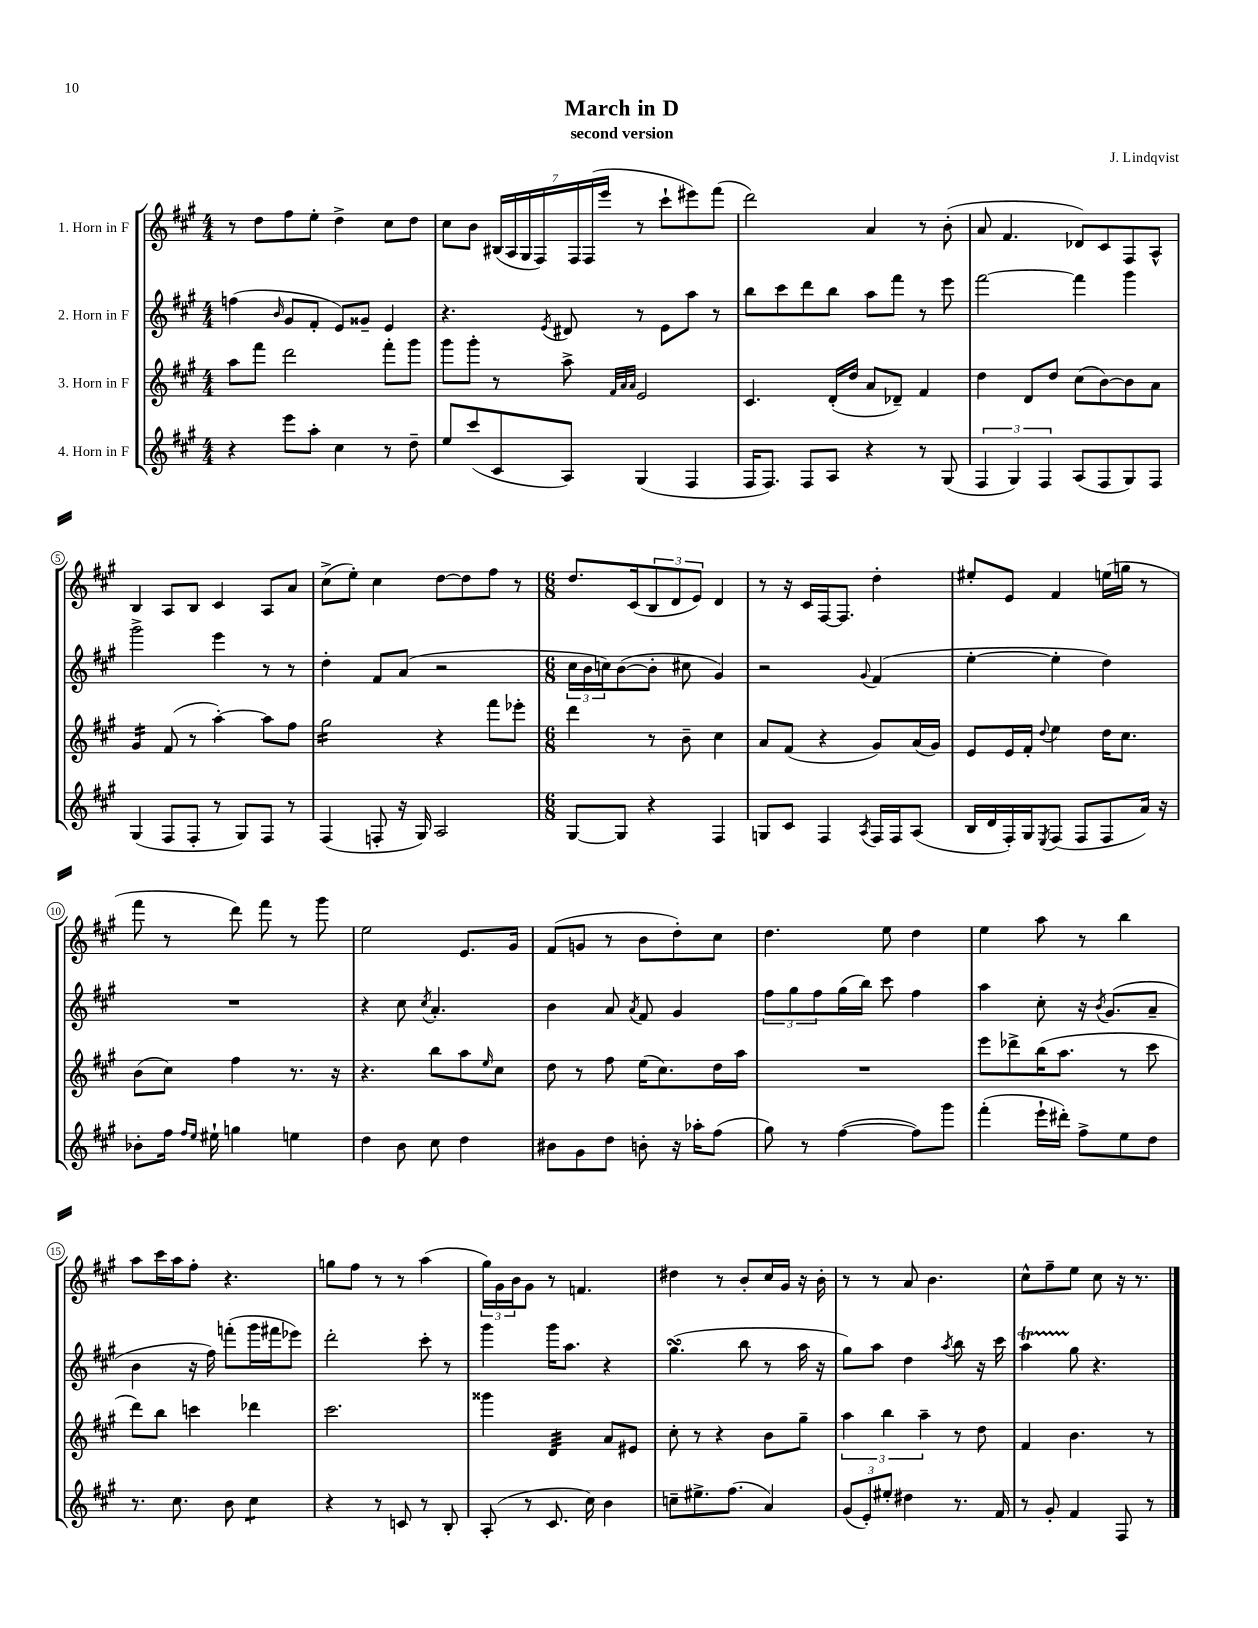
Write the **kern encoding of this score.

**kern	**kern	**kern	**kern
*staff4	*staff3	*staff2	*staff1
*clefG2	*clefG2	*clefG2	*clefG2
*k[f#c#g#]	*k[f#c#g#]	*k[f#c#g#]	*k[f#c#g#]
*M4/4	*M4/4	*M4/4	*M4/4
4r	8aa	(4ff	8r
.	8fff#	.	8dd
.	.	16qqb	.
8eee	2ddd	8g#	8ff#
8aa'	.	8f#'	8ee'
4cc#	.	8e)	4dd^
.	.	8g##~	.
8r	8fff#'	4e	8cc#
8dd~	8ggg#	.	8dd
=	=	=	=
8ee	8ggg#	4.r	8cc#
(8ccc#	8ggg#'	.	8b
8c#	8r	.	(28B#
.	.	.	28A
.	.	.	28G#
.	.	.	28F#)
.	.	8qe	.
8A)	8aa^	8d#	.
.	.	.	28F#
.	.	.	(28F#
.	.	.	28eee
.	32qqf#	.	.
.	32qqa	.	.
.	32qqa	.	.
(4G#	2e	8r	8r
.	.	8e	8ccc#`
4F#	.	8aa	8eee#)
.	.	8r	(8fff#
=	=	=	=
16F#	4.c#	8bb	2ddd)
8.F#)	.	.	.
.	.	8ccc#	.
8F#	.	8ddd	.
8A	(16d'	8bb	.
.	16dd	.	.
4r	8a	8aa	4a
.	8d-~)	8fff#	.
8r	4f#	8r	8r
(8G#	.	8eee	(8b'
=	=	=	=
6F#	4dd	[2fff#	8a
.	.	.	4.f#
6G#)	.	.	.
.	8d	.	.
6F#	.	.	.
.	8dd	.	.
(8A	(8cc#	4fff#]	8d-)
8F#	[8b)	.	8c#
8G#)	8b]	4ggg#	8F#
8F#	8a	.	8A^^
=	=	=	=
(4G#	4g#	2ggg#^	4B
8F#	(8f#	.	8A
8F#'	8r	.	8B
8r	[4aa')	4eee	4c#
8G#)	.	.	.
8F#	8aa]	8r	8A
8r	8ff#	8r	8a
=	=	=	=
(4F#	2gg#	4dd'	(8cc#^
.	.	.	8ee')
8F'	.	8f#	4cc#
16r	.	(8a	.
16G#)	.	.	.
2A	4r	2r	[8dd
.	.	.	8dd]
.	8fff#	.	8ff#
.	8eee-'	.	8r
=	=	=	=
*M6/8	*M6/8	*M6/8	*M6/8
[8G#	4ddd	24cc#	8.dd
.	.	24b	.
.	.	24cc)	.
8G#]	.	([8b	.
.	.	.	(16c#
4r	8r	8b']	12B
.	.	.	12d
.	8b~	8cc#	.
.	.	.	12e)
4F#	4cc#	4g#)	4d
=	=	=	=
8G	8a	2r	8r
8c#	(8f#	.	16r
.	.	.	16c#
4F#	4r	.	[16F#
.	.	.	8.F#]
8qA	.	8qqg#	.
16F#	8g#)	(4f#	4dd'
16F#	.	.	.
(8A	(16a	.	.
.	16g#)	.	.
=	=	=	=
16B	8e	[4ee'	8ee#'
16d	.	.	.
16F#')	16e	.	8e
16G#	16f#'	.	.
8qE	8qqdd	.	.
(8F#	4ee	4ee']	4f#
8F#	.	.	.
8F#	16dd	4dd)	(16ee
.	8.cc#	.	16gg
16a)	.	.	8r
16r	.	.	.
=	=	=	=
8b-'	(8b	2.r	8fff#
16ff#	8cc#)	.	8r
16qqff#	.	.	.
16qqee	.	.	.
16ee#`	.	.	.
4gg	4ff#	.	8ddd)
.	.	.	8fff#
4ee	8.r	.	8r
.	.	.	8ggg#
.	16r	.	.
=	=	=	=
4dd	4.r	4r	2ee
8b	.	8cc#	.
.	.	8qcc#	.
8cc#	8bb	4.a'	.
4dd	8aa	.	8.e
.	16qqee	.	.
.	8cc#	.	.
.	.	.	16g#
=	=	=	=
8b#	8dd	4b	(8f#
8g#	8r	.	8g
8dd	8ff#	8a	8r
.	.	8qa	.
8b'	(16ee	8f#	8b
.	8.cc#)	.	.
16r	.	4g#	8dd')
16aa-'	.	.	.
(8ff#	16dd	.	8cc#
.	16aa	.	.
=	=	=	=
8gg#)	2.r	12ff#	4.dd
.	.	12gg#	.
8r	.	.	.
.	.	12ff#	.
([4ff#	.	(16gg#	.
.	.	16bb)	.
.	.	8ccc#	8ee
8ff#])	.	4ff#	4dd
8ggg#	.	.	.
=	=	=	=
(4fff#'	8eee	4aa	4ee
.	8ddd-^	.	.
16eee`	(16bb	8cc#'	8aa
16ddd#')	8.aa	.	.
8ff#^	.	16r	8r
.	.	8qb	.
.	.	(8.g#	.
8ee	8r	.	4bb
8dd	8ccc#	8a~	.
=	=	=	=
8.r	8ddd)	4b	8aa
.	8bb	.	16ccc#
8.cc#	.	.	16aa
.	4ccc	16r	8ff#'
.	.	16ff#)	.
8b	.	(8fff'	4.r
4cc#	4ddd-	16ggg#	.
.	.	16fff#	.
.	.	8eee-)	.
=	=	=	=
4r	2.ccc#	2ddd'	8gg
.	.	.	8ff#
8r	.	.	8r
8c	.	.	8r
8r	.	8ccc#'	(4aa
8B'	.	8r	.
=	=	=	=
(8A'	4ggg##	4ggg#	24gg#)
.	.	.	24g#
.	.	.	24b
8r	.	.	8g#
8.c#	4d	16ggg#	8r
.	.	8.aa	.
.	.	.	4.f
16cc#)	.	.	.
4b	8a	4r	.
.	8e#	.	.
=	=	=	=
8cc~	8cc#'	(4.gg#	4dd#
8.ee#^	8r	.	.
.	4r	.	8r
(8.ff#	.	.	.
.	.	8bb	8b'
4a)	8b	8r	16cc#
.	.	.	16g#
.	8gg#~	16aa	16r
.	.	16r	16b'
=	=	=	=
(12g#	6aa	8gg#)	8r
12e')	.	.	.
.	.	8aa	8r
12ee#'	6bb	.	.
4dd#	.	4dd	8a
.	6aa~	.	.
.	.	.	4.b
.	.	8qaa	.
8.r	8r	8bb	.
.	8dd	16r	.
16f#	.	16ccc#	.
=	=	=	=
8r	4f#	4aa	8cc#^^
8g#'	.	.	8ff#~
4f#	4.b	8gg#	8ee
.	.	4.r	8cc#
8F#	.	.	16r
.	.	.	8.r
8r	8r	.	.
==	==	==	==
*-	*-	*-	*-
